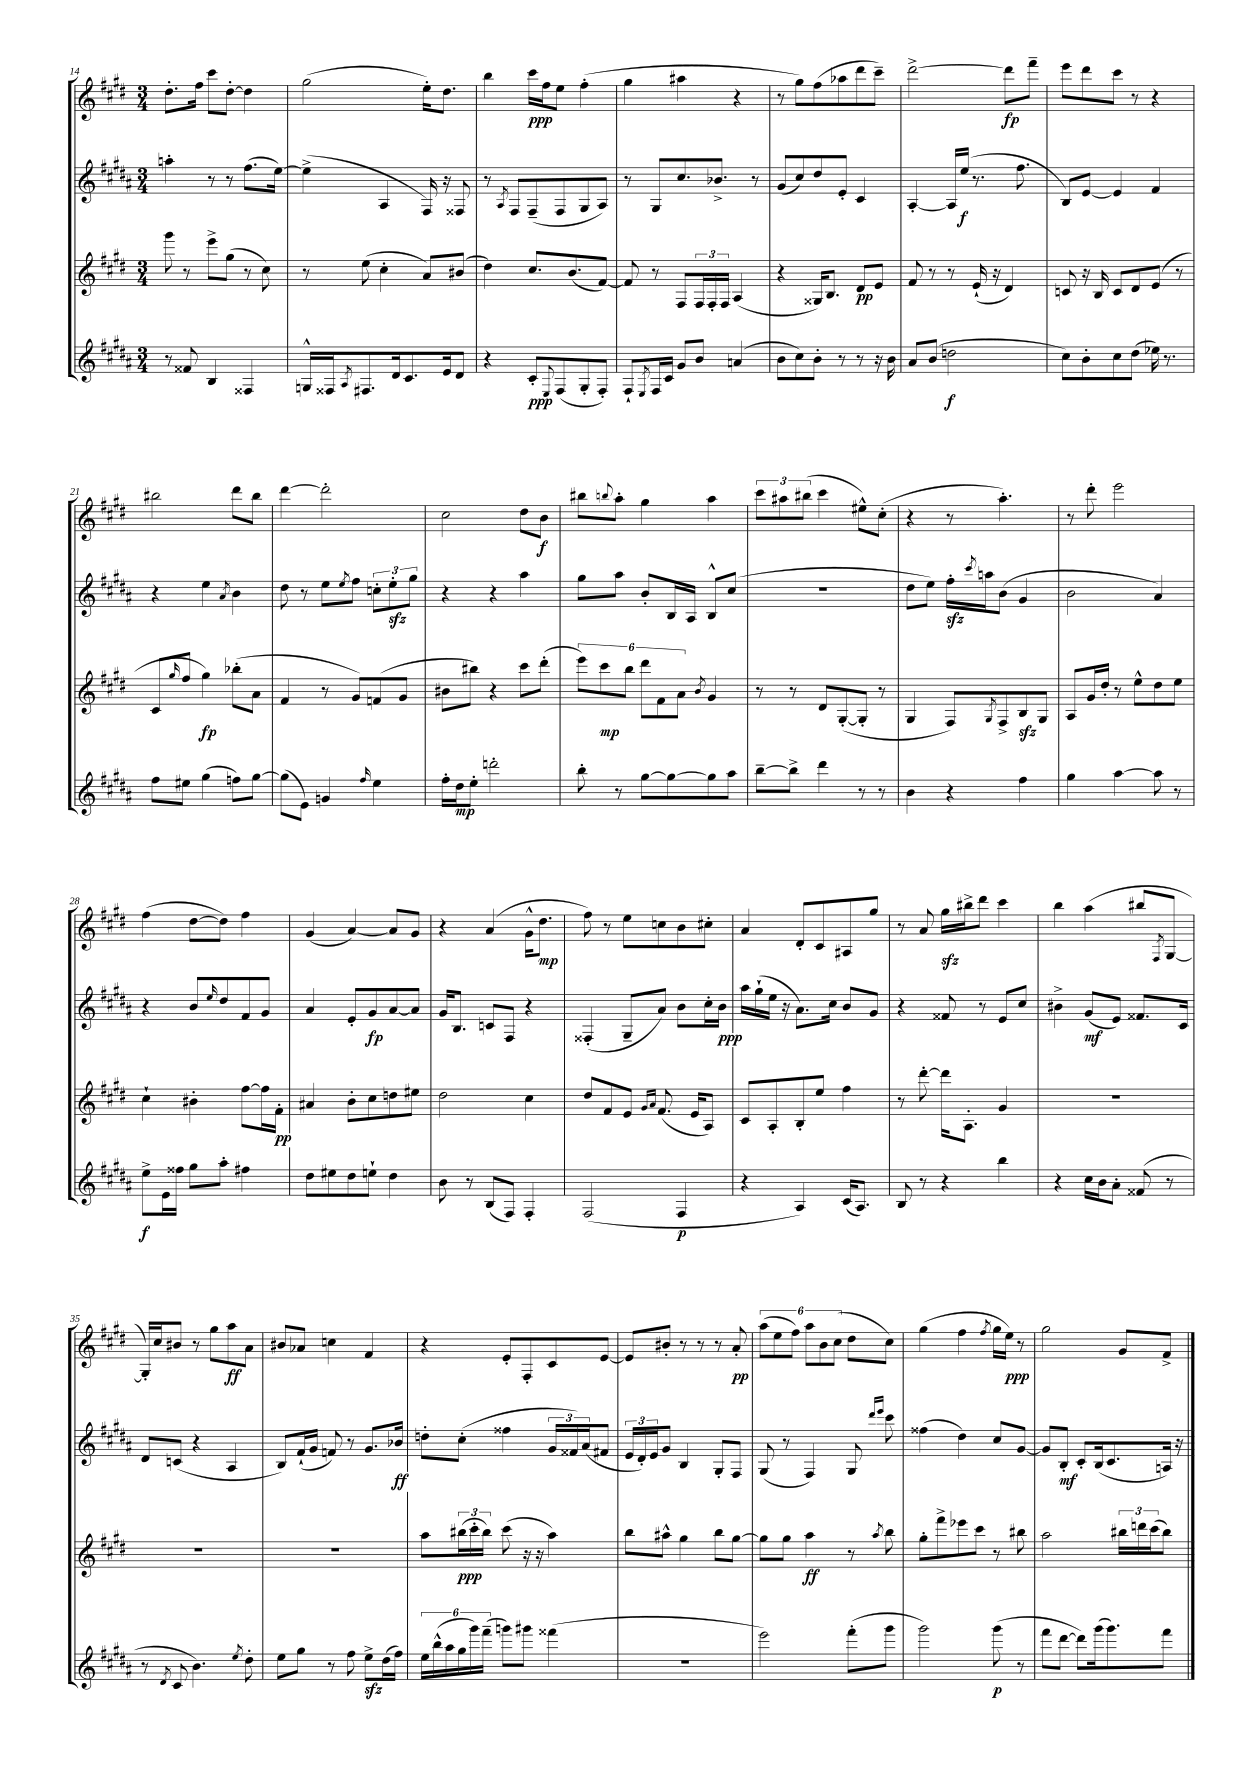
<<
\new StaffGroup <<
\new Staff = "s0" {
    \clef treble \key e \major \numericTimeSignature \time 3/4
    dis''8.-. fis''16 cis'''8 dis''8~-. dis''4 |
    gis''2( e''16-.) dis''8. |
    b''4 cis'''16\ppp fis''16 e''8 fis''4-.( |
    gis''4 ais''4 r4 |
    r8 gis''8) fis''8( aes''8 dis'''8 cis'''8--) |
    dis'''2~-> dis'''8\fp fis'''8-- |
    e'''8 dis'''8 cis'''8 r8 r4 |
    bis''2 dis'''8 bis''8 |
    dis'''4~ dis'''2-. |
    cis''2 dis''8 b'8\f |
    bis''8 \appoggiatura { b''8 } a''8-. gis''4 a''4 |
    \tuplet 3/2 { cis'''8 ais''8 bis''8( } cis'''4 eis''8-^) cis''8-.( |
    r4 r8 a''4.-.) |
    r8 dis'''8-. e'''2 |
    fis''4( dis''8~ dis''8) fis''4 |
    gis'4( a'4~) a'8 gis'8 |
    r4 a'4( gis'16-^ dis''8.\mp |
    fis''8) r8 e''8 c''8 b'8 cis''8-. |
    a'4 dis'8-. cis'8 ais8 gis''8 |
    r8 a'8 gis''16\sfz bis''16-> dis'''8 cis'''4 |
    b''4 a''4( bis''8 \acciaccatura { fis8 } gis8~ |
    gis16-.) cis''16 bis'8 r8 gis''8 a''8\ff a'8 |
    bis'8 aes'8 c''4 fis'4 |
    r4 e'8-. fis8-. cis'8 e'8~ |
    e'8 bis'8-. r8 r8 r8 a'8-.\pp |
    \tuplet 6/4 { a''8( e''8 fis''8) a''8 b'8 cis''8( } dis''8 cis''8) |
    gis''4( fis''4 \acciaccatura { fis''8 } gis''16 e''16\ppp) r8 |
    gis''2 gis'8 fis'8-> \bar "|." |
}
\new Staff = "s1" {
    \clef treble \key b \major \numericTimeSignature \time 3/4
    a''4-. r8 r8 fis''8.( e''16~) |
    e''4->( ais4 fis16) r16 fisis8 |
    r8 \acciaccatura { ais8 } fis8 fis8--( fis8 gis8 ais8) |
    r8 gis8 cis''8. bes'8.-> r8 |
    gis'8( cis''8) dis''8 e'8-. cis'4 |
    ais4~-. ais16 e''16\f( r8. fis''8. |
    b8) e'8~ e'4 fis'4 |
    r4 e''4 \acciaccatura { ais'8 } b'4 |
    dis''8 r8 e''8 \acciaccatura { e''8 } fis''8 \tuplet 3/2 { c''8-. e''8-.\sfz gis''8 } |
    r4 r4 ais''4 |
    gis''8 ais''8 b'8-. b16 ais16 b8-^ cis''8( |
    R2. |
    dis''8 e''8) fis''16-.\sfz \acciaccatura { cis'''8 } a''16 b'8( gis'4 |
    b'2 ais'4) |
    r4 b'8 \grace { e''16 } dis''8 fis'8 gis'8 |
    ais'4 e'8-. gis'8\fp ais'8~ ais'8 |
    gis'16 b8. c'8 fis8 r4 |
    fisis4-.( gis8-- ais'8) b'8 cis''16-. b'16\ppp |
    ais''16 gis''16-!( e''16 r16 ais'8.) cis''16 b'8 gis'8 |
    r4 fisis'8 r8 e'8 cis''8 |
    bis'4-> gis'8\mf( e'8) fisis'8. cis'16 |
    dis'8 c'8( r4 ais4 |
    b8) fis'16-!( gis'16 f'8) r8 gis'8. bes'16\ff |
    d''8-. cis''8-.( fisis''4 \tuplet 3/2 { gis'16 fisis'16) ais'16( } fis'8 |
    \tuplet 3/2 { e'16 dis'16-.) e'16 } gis'8 b4 gis8-. fis8 |
    gis8( r8 fis4) gis8 \grace { dis'''16 e'''16 } cis'''8 |
    fisis''4( dis''4) cis''8 gis'8~ |
    gis'8 b8-.\mf cis'8-. b16( cis'8. a16) r16 \bar "|." |
}
\new Staff = "s2" {
    \clef treble \key e \major \numericTimeSignature \time 3/4
    gis'''8 r8 e'''8-> gis''8( r8 cis''8) |
    r8 e''8( cis''4-. a'8) bis'8( |
    dis''4) cis''8. b'8.( fis'8~) |
    fis'8 r8 fis8 \tuplet 3/2 { fis16 fis16-. fis16 } a4( |
    r4 gisis16) b8. dis'8\pp e'8 |
    fis'8 r8 r8 e'16-!( r16 dis'4) |
    c'8 r16 b16 c'8 dis'8 e'8( r8 |
    cis'8 \grace { gis''16 } fis''8 gis''4\fp) bes''8-.( a'8 |
    fis'4 r8 gis'8) f'8( gis'8 |
    bis'8 bis''8) r4 cis'''8 dis'''8-.( |
    \tuplet 6/4 { e'''8) cis'''8\mp b''8 dis'''8 fis'8 a'8 } \acciaccatura { b'8 } gis'4 |
    r8 r8 dis'8 gis8~-.( gis8-. r8 |
    gis4 fis8) \acciaccatura { gis8 } fis8-> b8\sfz gis8 |
    a8 gis'16 dis''16-. r8 e''8-^ dis''8 e''8 |
    cis''4-! bis'4-. fis''8~ fis''16 fis'16-.\pp |
    ais'4 b'8-. cis''8 d''8 eis''8 |
    dis''2 cis''4 |
    dis''8 fis'8 e'8 \grace { gis'16 a'16 } fis'8.( e'16 a8) |
    cis'8 a8-. b8-. e''8 fis''4 |
    r8 dis'''8~-. dis'''16 a8.-. gis'4 |
    R2. |
    R2. |
    R2. |
    a''8 \tuplet 3/2 { bis''16\ppp( cis'''16-. bis''16) } cis'''8( r16 r16 a''4) |
    b''8 ais''8-^ gis''4 b''8 gis''8~ |
    gis''8 gis''8 a''4\ff r8 \acciaccatura { a''8 } b''8 |
    gis''8-. fis'''8-> ees'''8 cis'''8 r8 bis''8 |
    a''2 \tuplet 3/2 { bis''16 d'''16 cis'''16( } bis''8) \bar "|." |
}
\new Staff = "s3" {
    \clef treble \key b \major \numericTimeSignature \time 3/4
    r8 fisis'8 b4 fisis4 |
    g16-^ fisis16 \acciaccatura { ais8 } fis8. dis'16 cis'8. e'16 dis'8 |
    r4 cis'8-.\ppp \appoggiatura { e8 } fis8( gis8-. fis8-.) |
    fis8-! \acciaccatura { e8 } fis16 cis'16 gis'8 b'8 a'4( |
    b'8 cis''8) b'8-. r8 r8 r16 b'16 |
    ais'8 b'8( d''2\f |
    cis''8) b'8-. cis''8 dis''8( ees''16) r8. |
    fis''8 eis''8 gis''4( f''8) gis''8~ |
    gis''8( e'8) g'4 \grace { fis''16 } e''4 |
    fis''16-. dis''16\mp e''8-. d'''2-. |
    b''8-. r8 gis''8~ gis''8~ gis''8 ais''8 |
    b''8~-- b''8-> dis'''4 r8 r8 |
    b'4 r4 fis''4 |
    gis''4 ais''4~ ais''8 r8 |
    e''8->\f e'16 fisis''16 gis''8 ais''8-. fis''4 |
    dis''8 eis''8 dis''8 e''8-! dis''4 |
    b'8 r8 b8( fis8) fis4-. |
    fis2( fis4\p |
    r4 ais4) cis'16( ais8.) |
    b8 r8 r4 b''4 |
    r4 cis''16 b'16 ais'8-. fisis'8( r8 |
    r8 \acciaccatura { dis'8 } cis'8 b'4.) \acciaccatura { e''8 } dis''8-. |
    e''8 gis''8 r8 fis''8 e''8->\sfz dis''16( fis''16) |
    \tuplet 6/4 { e''16 b''16-^( ais''16 gis''16 gis'''16) fis'''16--( } g'''8) gis'''8 fisis'''4( |
    R2. |
    e'''2) fis'''8-.( gis'''8 |
    gis'''2) gis'''8\p( r8 |
    fis'''8 dis'''8~ dis'''8) gis'''16( gis'''8.) fis'''8 \bar "|." |
}
>>
>>
\layout { \context { \Score currentBarNumber = #14 } }
